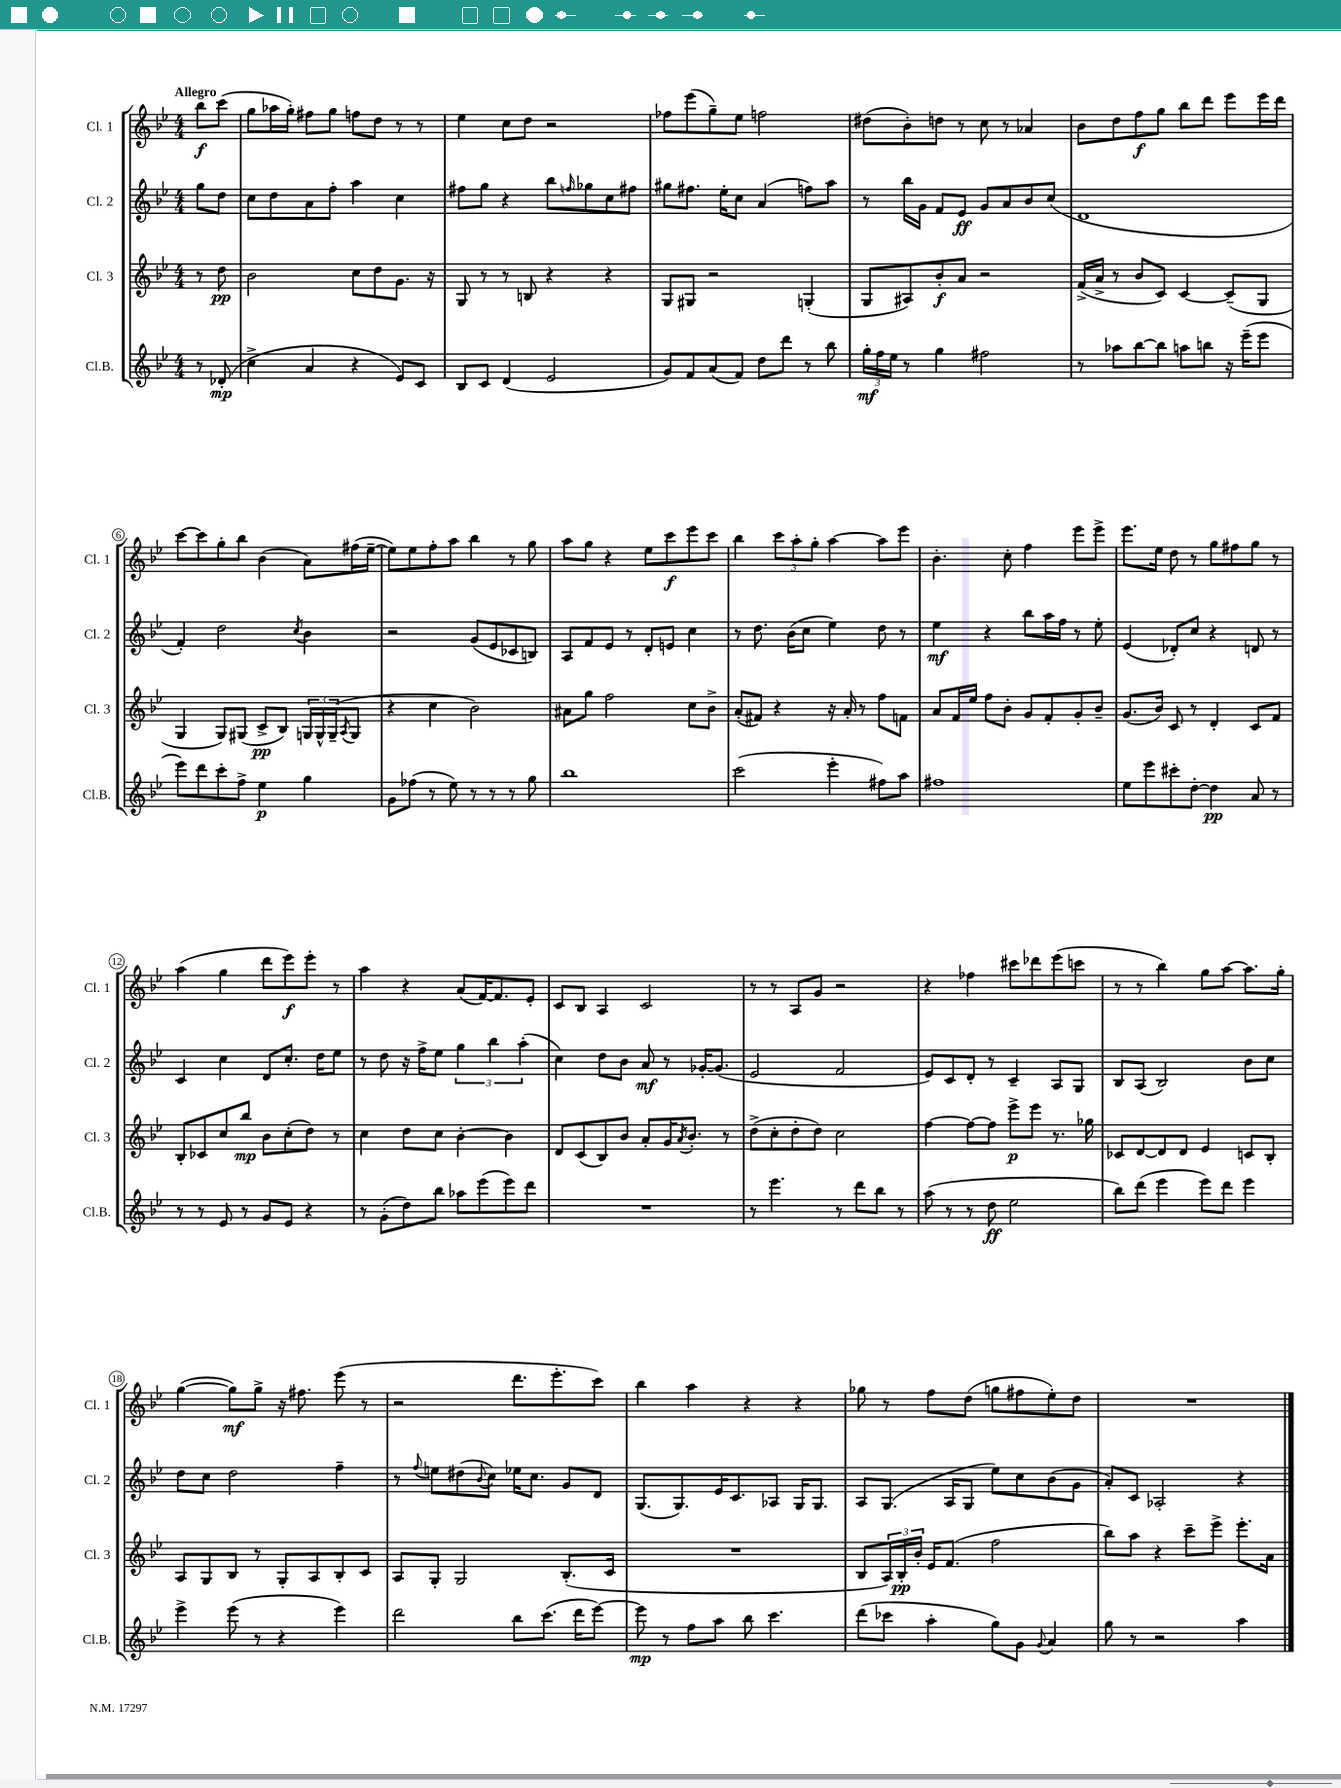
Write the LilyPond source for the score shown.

<<
\new StaffGroup <<
\new Staff = "s0" \with { instrumentName = "Cl. 1" shortInstrumentName = "Cl. 1" } {
    \clef treble \key bes \major \numericTimeSignature \time 4/4 \partial 4 \tempo "Allegro"
    bes''8\f c'''8( |
    g''8 aes''16 g''16-.) fis''8 g''8 f''8 d''8 r8 r8 |
    ees''4 c''8 d''8 r2 |
    fes''8 ees'''8( g''8--) ees''8 f''2 |
    dis''8( bes'8-.) d''8 r8 c''8 r8 aes'4 |
    bes'8 d''8 f''8\f g''8 bes''8 d'''8 ees'''8 ees'''16 d'''16 |
    c'''8~ c'''8 g''8-. bes''8 bes'4( a'8) fis''16( ees''16~-- |
    ees''8) ees''8 f''8-. a''8 bes''4 r8 g''8 |
    a''8 g''8 r4 ees''8 c'''8\f ees'''8 c'''8 |
    bes''4 \tuplet 3/2 { c'''8 a''8-. g''8-. } a''4~ a''8 ees'''8 |
    bes'4.-. c''8-. f''4 ees'''8 ees'''8-> |
    ees'''8. ees''16 d''8 r8 g''8 fis''8 g''8 r8 |
    a''4( g''4 d'''8 ees'''8\f) ees'''8-. r8 |
    a''4 r4 a'8( f'16~) f'8. ees'8-. |
    c'8 bes8 a4 c'2 |
    r8 r8 a8 g'8 r2 |
    r4 fes''4 cis'''8 des'''8 ees'''8( c'''8 |
    r8 r8 bes''4) g''8 a''8~ a''8. g''16-. |
    g''4~( g''8\mf) g''8-> r16 fis''8. ees'''8( r8 |
    r2 d'''8. ees'''8.-. c'''8) |
    bes''4 a''4 r4 r4 |
    ges''8 r8 f''8 d''8( g''8 fis''8 ees''8-.) d''8 |
    R1 \bar "|." |
}
\new Staff = "s1" \with { instrumentName = "Cl. 2" shortInstrumentName = "Cl. 2" } {
    \clef treble \key bes \major \numericTimeSignature \time 4/4 \partial 4
    g''8 d''8 |
    c''8 d''8 a'8 f''8-. a''4 c''4 |
    fis''8 g''8 r4 bes''8 \grace { f''16 } ges''8 c''8 fis''8 |
    gis''8 fis''8. ees''16-. c''8 a'4( f''8) a''8 |
    r8 bes''16 g'16 f'8 ees'8\ff g'8 a'8 bes'8 c''8( |
    d'1 |
    f'4-.) d''2 \acciaccatura { c''8 } bes'4 |
    r2 g'8( ees'8 ces'8 b8) |
    a8 f'8 ees'8 r8 d'8-. e'8 c''4 |
    r8 d''8. bes'16( c''8 ees''4) d''8 r8 |
    ees''4\mf r4 bes''8 a''16 f''16 r8 ees''8-. |
    ees'4( des'8-.) c''8 r4 d'8 r8 |
    c'4 c''4 d'8 c''8.-. d''16 ees''8 |
    r8 d''8 r16 f''16-> ees''8 \tuplet 3/2 { g''4 bes''4 a''4-.( } |
    c''4) d''8 bes'8 a'8\mf r8 ges'16~-. ges'8.( |
    ees'2 f'2 |
    ees'8) c'8 d'8-. r8 c'4-- a8 g8 |
    bes8 a8( bes2) bes'8 c''8 |
    d''8 c''8 d''2 f''4-- |
    r8 \appoggiatura { f''8 } e''8 dis''8( \appoggiatura { bes'8 } c''8) ees''16 c''8. g'8 d'8 |
    g8.( g8.) ees'16 c'8. aes8 g16 g8. |
    a8 g8.( a16 g8 ees''8) c''8 bes'8( g'8 |
    a'8-.) c'8 aes2-. r4 \bar "|." |
}
\new Staff = "s2" \with { instrumentName = "Cl. 3" shortInstrumentName = "Cl. 3" } {
    \clef treble \key bes \major \numericTimeSignature \time 4/4 \partial 4
    r8 d''8\pp |
    bes'2 c''8 d''8 g'8. r16 |
    g8 r8 r8 b8 r4 r4 |
    g8 gis8 r2 g4-.( |
    g8 ais8) bes'8-.\f a'8 r2 |
    f'16->( a'16-> r8 bes'8 c'8) c'4~ c'8--( g8 |
    g4 g8) gis8( c'8->\pp bes8) \tuplet 3/2 { g16 g16-^ g16--( } \acciaccatura { a8 } g8 |
    r4 c''4 bes'2) |
    ais'8 g''8 f''2 c''8 bes'8-> |
    a'8-.( fis'8) r4 r16 a'16-. r8 f''8 f'8 |
    a'8 f'16 ees''16 f''8 bes'8-. g'8 f'8-. g'8-. bes'8-- |
    g'8.( bes'16) c'8 r8 d'4-. c'8 f'8 |
    bes8-. ces'8 c''8 bes''8\mp bes'8 c''8-.( d''8) r8 |
    c''4 d''8 c''8 bes'4~-. bes'4 |
    d'8 c'8( bes8) bes'8 a'8-. g'16 \acciaccatura { a'8 } bes'8.-. r8 |
    d''8->( c''8-. d''8-. d''8) c''2 |
    f''4~ f''8~ f''8 ees'''8->\p ees'''8 r8. ges''16 |
    ces'8 d'8~ d'8 d'8 ees'4 c'8 bes8-. |
    a8 g8 bes8 r8 g8-. a8 bes8-. c'8 |
    a8 g8-. g2 bes8.-.( c'16 |
    R1 |
    bes8 \tuplet 3/2 { a16) bes16-.\pp bes'16-. } ees'16 f'8.( f''2 |
    bes''8) a''8 r4 c'''8-- ees'''8-> ees'''8.-. a'16 \bar "|." |
}
\new Staff = "s3" \with { instrumentName = "Cl.B." shortInstrumentName = "Cl.B." } {
    \clef treble \key bes \major \numericTimeSignature \time 4/4 \partial 4
    r8 des'8-.\mp( |
    c''4-> a'4 r4 ees'8) c'8 |
    bes8 c'8 d'4( ees'2 |
    g'8) f'8 a'8( f'8) d''8 d'''8 r8 bes''8 |
    \tuplet 3/2 { g''16-.\mf f''16 ees''16 } r8 g''4 fis''2 |
    r8 aes''8 bes''8~ bes''8 a''8 b''8 r16 ees'''16--( ees'''8 |
    ees'''8) d'''8 c'''8-. f''8-> ees''4\p g''4 |
    g'8 fes''8( r8 ees''8) r8 r8 r8 g''8 |
    bes''1 |
    c'''2( ees'''4-. fis''8) a''8 |
    fis''1 |
    ees''8 ees'''8 cis'''8-. d''8~-. d''4\pp a'8 r8 |
    r8 r8 ees'8 r8 g'8 ees'8 r4 |
    r8 g'8-.( d''8) bes''8 aes''8 ees'''8( ees'''8) d'''8 |
    R1 |
    r8 ees'''4. r8 d'''8 bes''8 r8 |
    a''8( r8 r8 d''8\ff ees''2 |
    bes''8) d'''8( ees'''4 ees'''8) d'''8 ees'''4 |
    ees'''4-> ees'''8( r8 r4 ees'''4) |
    d'''2 bes''8 c'''8.( d'''16 ees'''8~) |
    ees'''8\mp r8 f''8 a''8 bes''8 c'''4. |
    d'''8( ces'''8 a''4-. g''8) g'8 \appoggiatura { g'8 } a'4 |
    g''8 r8 r2 a''4 \bar "|." |
}
>>
>>
\layout { \context { \Score \override BarNumber.stencil = #(make-stencil-circler 0.1 0.3 ly:text-interface::print) } }
